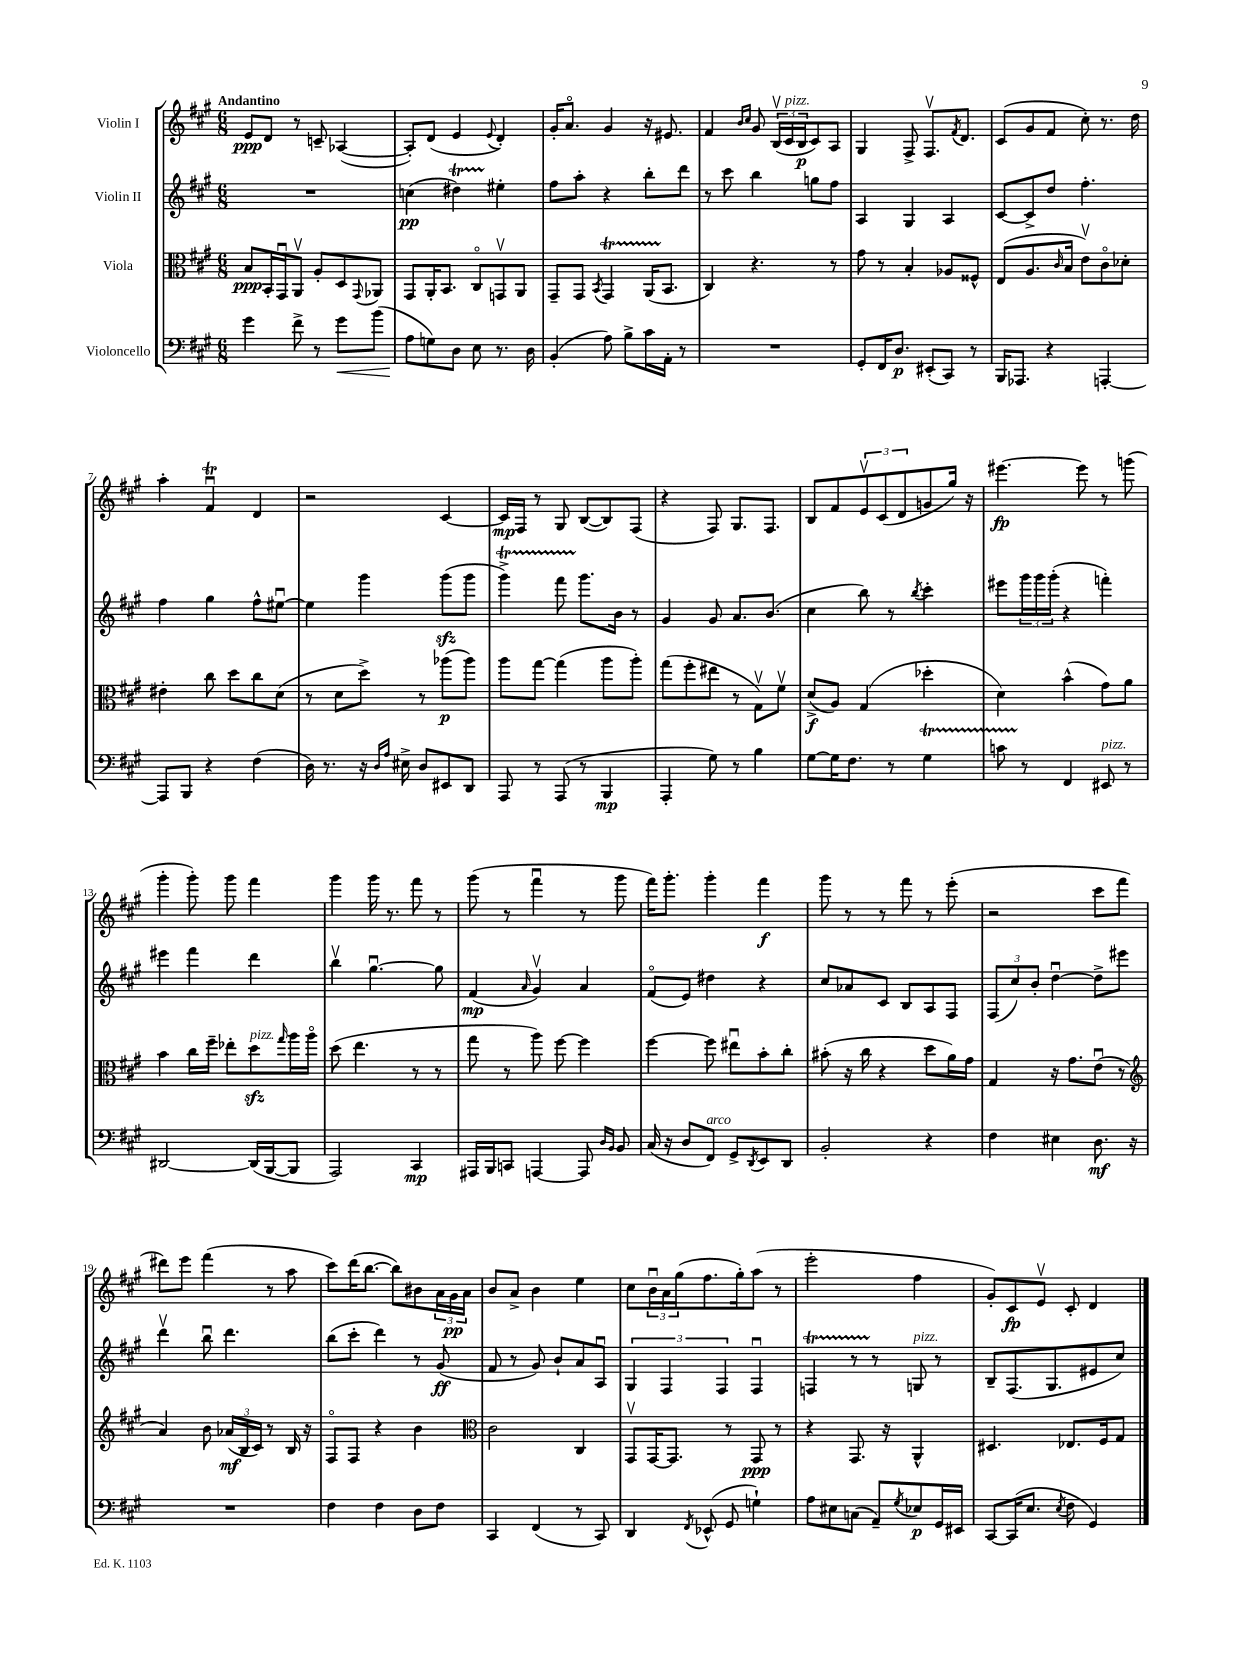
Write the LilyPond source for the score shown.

<<
\new StaffGroup <<
\new Staff = "s0" \with { instrumentName = "Violin I" } {
    \clef treble \key a \major \numericTimeSignature \time 6/8 \tempo "Andantino"
    e'8\ppp d'8 r8 c'8-- aes4~( |
    aes8-.) d'8( e'4 \appoggiatura { e'8 } d'4-.) |
    gis'16-. a'8.\flageolet gis'4 r16 eis'8. |
    fis'4 \grace { b'16 cis''16 } gis'8 \tuplet 3/2 { b16\upbow( cis'16^\markup { \italic "pizz." } b16\p } cis'8) a8 |
    gis4 fis8-> fis8.\upbow \acciaccatura { fis'8 } d'8. |
    cis'8( gis'8 fis'8 cis''8-.) r8. d''16 |
    a''4-. fis'4\downbow\trill d'4 |
    r2 cis'4~ |
    cis'16\mp fis16 r8 gis8 b8~( b8) fis8( |
    r4 fis8) gis8. fis8. |
    b8 fis'8 \tuplet 3/2 { e'8\upbow cis'8( d'8 } g'8 gis''16) r16 |
    eis'''4.~\fp eis'''8 r8 g'''8( |
    gis'''4-. gis'''8-.) gis'''8 fis'''4 |
    gis'''4 gis'''16 r8. fis'''8 r8 |
    gis'''8( r8 fis'''4\downbow r8 gis'''8 |
    fis'''16) gis'''8.-. gis'''4-. fis'''4\f |
    gis'''8 r8 r8 fis'''8 r8 e'''8-.( |
    r2 cis'''8 fis'''8 |
    dis'''8) e'''8 fis'''4( r8 a''8 |
    cis'''8) d'''16( b''8.~ b''8) bis'8 \tuplet 3/2 { a'16 gis'16\pp a'16 } |
    b'8 a'8-> b'4 e''4 |
    cis''8 \tuplet 3/2 { b'16\downbow a'16 gis''16( } fis''8. gis''16-.) a''8( r8 |
    e'''2-. fis''4 |
    gis'8-.) cis'8\fp e'8\upbow cis'8-. d'4 \bar "|." |
}
\new Staff = "s1" \with { instrumentName = "Violin II" } {
    \clef treble \key a \major \numericTimeSignature \time 6/8
    R2. |
    c''4\pp( dis''4\startTrillSpan) eis''4-.\stopTrillSpan |
    fis''8 a''8-. r4 b''8-. d'''8 |
    r8 cis'''8 b''4 g''8 fis''8 |
    a4 gis4 a4 |
    cis'8~ cis'8-> d''8 fis''4.-. |
    fis''4 gis''4 fis''8-^ eis''8~\downbow |
    eis''4 gis'''4 gis'''8\sfz( gis'''8 |
    gis'''4->\startTrillSpan) fis'''8 gis'''8.\stopTrillSpan b'16 r8 |
    gis'4 gis'8 a'8. b'8.( |
    cis''4 b''8) r8 \acciaccatura { b''8 } cis'''4-. |
    eis'''8 \tuplet 3/2 { gis'''16 gis'''16 gis'''16-.( } r4 f'''4-.) |
    eis'''4 fis'''4 d'''4 |
    b''4\upbow gis''4.~\downbow gis''8 |
    fis'4\mp( \grace { a'16 } gis'4\upbow) a'4 |
    fis'8\flageolet( e'8) dis''4 r4 |
    cis''8 aes'8 cis'8 b8 a8 fis8 |
    \tuplet 3/2 { fis8( cis''8) b'8-. } d''4~\downbow d''8-> eis'''8 |
    d'''4\upbow b''8\downbow d'''4. |
    b''8( cis'''8-. d'''4) r8 gis'8\ff( |
    fis'8 r8 gis'8) b'8-! a'8 a8\downbow |
    \tuplet 3/2 { gis4 fis4 fis4 } fis4\downbow |
    f4\startTrillSpan r8 r8\stopTrillSpan g8^\markup { \italic "pizz." } r8 |
    b8-- fis8.( gis8. eis'8 cis''8) \bar "|." |
}
\new Staff = "s2" \with { instrumentName = "Viola" } {
    \clef alto \key a \major \numericTimeSignature \time 6/8
    b8\ppp b,16-. gis,16\downbow a,8\upbow a8-. d8 \appoggiatura { gis,8 } aes,8 |
    gis,8 a,16-. b,8. cis8\flageolet g,8\upbow a,8 |
    gis,8-- gis,8 \acciaccatura { b,8 } gis,4\startTrillSpan a,16( b,8.\stopTrillSpan |
    cis4) r4. r8 |
    gis'8 r8 b4-. aes8 fisis8-^ |
    e8( a8. \grace { cis'16 } b16 e'8\upbow) cis'8\flageolet des'8-. |
    eis'4-. cis''8 d''8 cis''8 d'8( |
    r8 d'8 d''8->) r8 aes''8\p( aes''8) |
    a''8 gis''8~ gis''4( a''8 a''8-.) |
    gis''8( fis''8-. eis''8 r8 gis8\upbow) fis'8\upbow |
    d'8->\f( a8) gis4( des''4-. |
    d'4) b'4-^( gis'8) a'8 |
    b'4 cis''16 fis''16-- ees''8-. d''8\sfz^\markup { \italic "pizz." } \grace { gis''16 } a''16 a''16\flageolet |
    d''8( e''4. r8 r8 |
    gis''8 r8 a''8) fis''8~ fis''4 |
    fis''4~ fis''8 eis''8\downbow b'8-. cis''8-. |
    bis'8-.( r16 cis''16 r4 d''8 a'16) gis'16 |
    gis4 r16 gis'8. e'8\downbow( r8 |
    \clef treble a'4) b'8 \tuplet 3/2 { aes'16\mf( b16 cis'16) } r8 b16 r16 |
    fis8\flageolet fis8 r4 b'4 |
    \clef alto cis'2 cis4 |
    gis,8\upbow gis,16~ gis,8. r8 gis,8\ppp r8 |
    r4 gis,8. r16 a,4-^ |
    dis4. ees8. fis16 gis8 \bar "|." |
}
\new Staff = "s3" \with { instrumentName = "Violoncello" } {
    \clef bass \key a \major \numericTimeSignature \time 6/8
    gis'4 fis'8-> r8 gis'8\< b'8( |
    a8\! g8) d8 e8 r8. d16 |
    b,4-.( a8) b8-> cis'16 a,16-. r8 |
    R2. |
    gis,8-. fis,16 d8.\p eis,8-.( cis,8) r8 |
    b,,16 aes,,8. r4 a,,4~-. |
    a,,8 b,,8 r4 fis4( |
    d16) r8. r16 \grace { d16 a16 } eis16-> d8 eis,8 d,8 |
    a,,8 r8 a,,8( r8 b,,4\mp |
    a,,4-. gis8) r8 b4 |
    gis8~ gis16 fis8. r8 gis4\startTrillSpan |
    c'8 r8\stopTrillSpan fis,4 eis,8^\markup { \italic "pizz." } r8 |
    dis,2~ dis,16( b,,16~ b,,8 |
    a,,2) cis,4\mp |
    ais,,16 b,,16 c,8 a,,4~ a,,8 \grace { d16 b,16 } b,8 |
    cis16( r16 d8 fis,8^\markup { \italic "arco" }) gis,8-> \acciaccatura { d,8 } e,8 d,8 |
    b,2-. r4 |
    fis4 eis4 d8.\mf r16 |
    R2. |
    fis4 fis4 d8 fis8 |
    cis,4 fis,4( r8 cis,8) |
    d,4 \acciaccatura { fis,8 } ees,8-^( gis,8 g4-!) |
    a8 eis8 c8( a,8--) \acciaccatura { gis8 } ees8\p gis,16 eis,16 |
    cis,8~ cis,16( e8. \acciaccatura { e8 } fis8 gis,4) \bar "|." |
}
>>
>>
